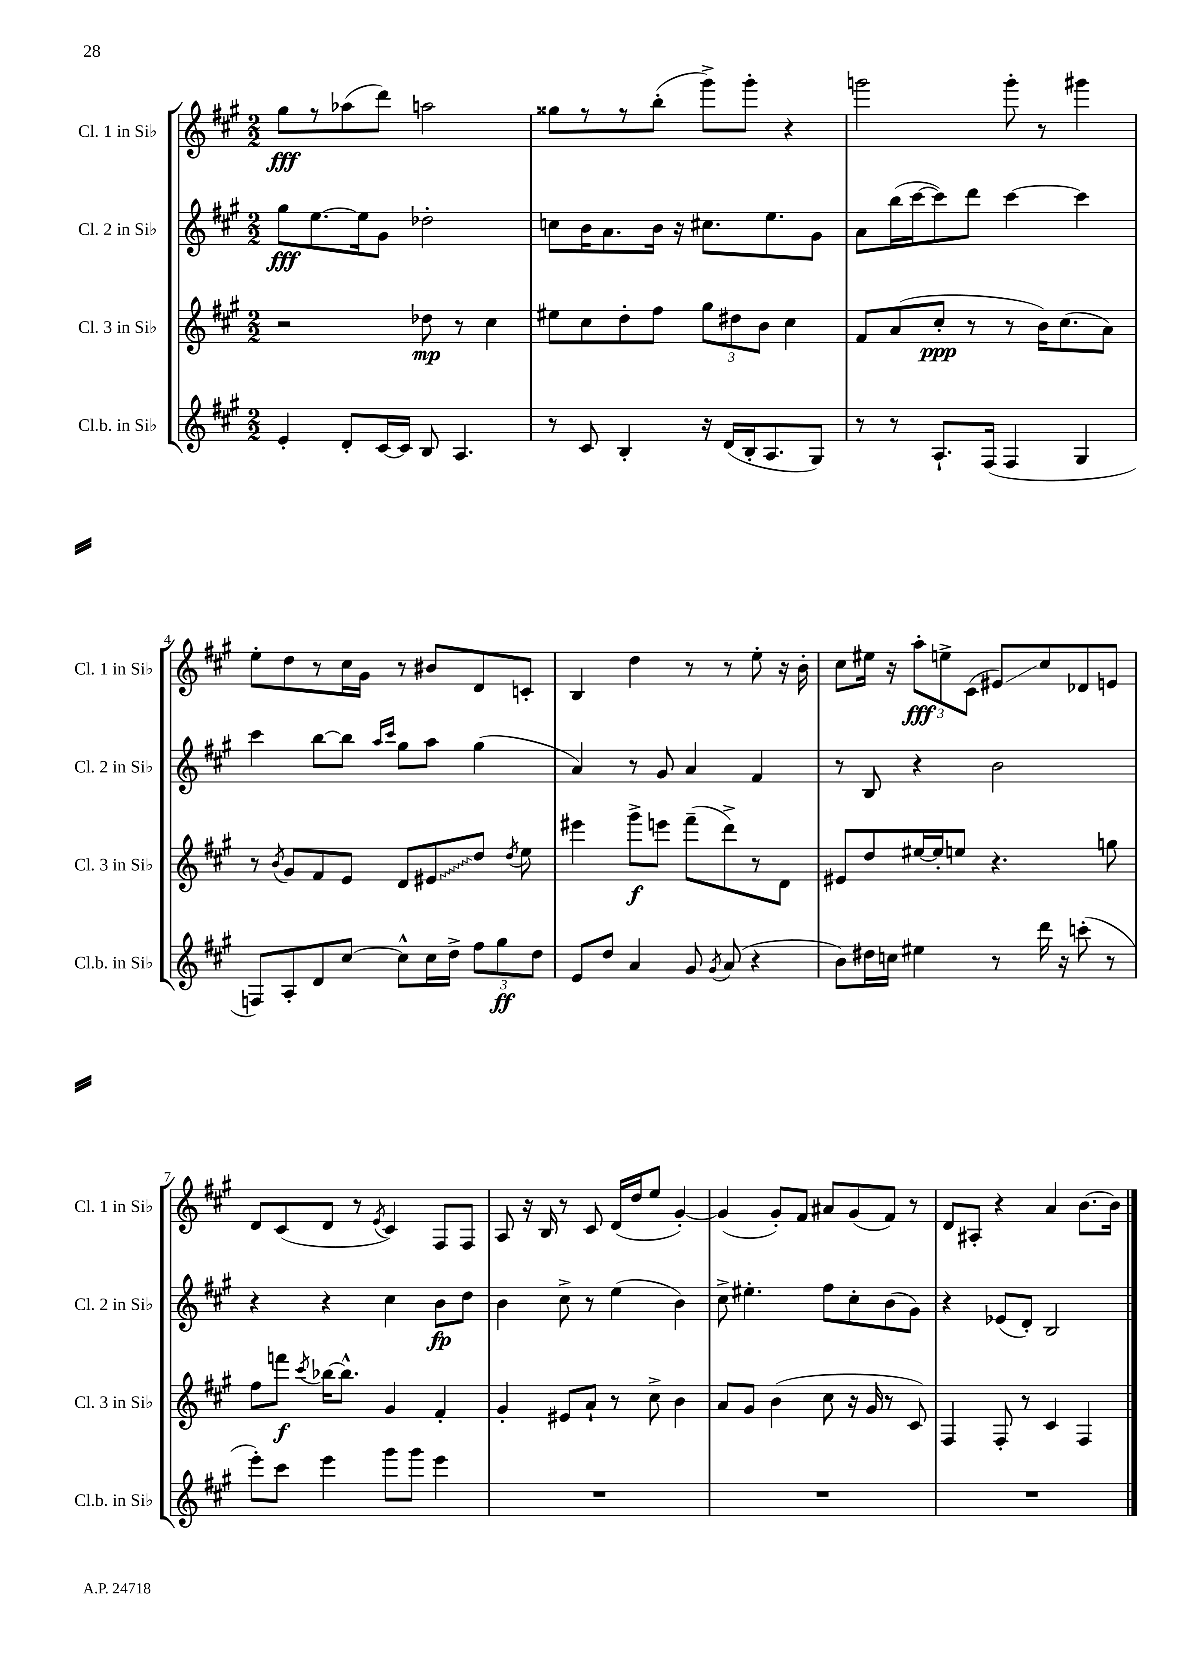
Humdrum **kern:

**kern	**kern	**kern	**kern
*staff4	*staff3	*staff2	*staff1
*clefG2	*clefG2	*clefG2	*clefG2
*k[f#c#g#]	*k[f#c#g#]	*k[f#c#g#]	*k[f#c#g#]
*M2/2	*M2/2	*M2/2	*M2/2
4e'/	2r	8gg#\L	8gg#\L
.	.	[8.ee\	8r
8d'/L	.	.	(8aa-\
.	.	16ee\]k	.
[16c#/L	.	8g#\J	8ddd\J)
16c#/]JJ	.	.	.
8B/	8dd-\	2dd-'\	2aa\
4.A/	8r	.	.
.	4cc#\	.	.
=	=	=	=
8r	8ee#\L	8cc\L	8gg##\L
8c#/	8cc#\	16b\K	8r
.	.	8.a\	.
4B'/	8dd'\	.	8r
.	8ff#\J	16b\Jk	(8bb'\J
.	.	16r	.
16r	12gg#\L	8.cc#\L	8ggg#^\L)
(16d/LL	.	.	.
.	12dd#\	.	.
16B'/J	.	.	8ggg#'\J
.	12b\J	.	.
8.A/	.	8.ee\	.
.	4cc#\	.	4r
8G#/J)	.	8g#\J	.
=	=	=	=
8r	8f#/L	8a\L	2ggg\
8r	(8a/	(16bb\L	.
.	.	[16ccc#\J	.
8.A`/L	8cc#'/J	8ccc#\])	.
.	8r	8ddd\J	.
(16F#/Jk	.	.	.
4F#/	8r	[4ccc#\	8ggg'\
.	16b\LK)	.	8r
.	(8.cc#\	.	.
4G#/	.	4ccc#\]	4ggg#\
.	8a\J)	.	.
=	=	=	=
8F/L)	8r	4ccc#\	8ee'\L
.	8qb/	.	.
8A'/	8g#/L	.	8dd\
8d/	8f#/	[8bb\L	8r
[8cc#/J	8e/J	8bb\]J	16cc#\L
.	.	.	16g#\JJ
.	.	16qqaa/LL	.
.	.	16qqccc#/JJ	.
8cc#^^\]L	8d/L	8gg#\L	8r
16cc#\L	8e#/	8aa\J	8b#/L
16dd^\JJ	.	.	.
12ff#\L	8dd/J	(4gg#\	8d/
12gg#\	.	.	.
.	8qdd/	.	.
.	8ee\	.	8c'/J
12dd\J	.	.	.
=	=	=	=
8e/L	4eee#\	4a/)	4B/
8dd/J	.	.	.
4a/	8ggg#^\L	8r	4dd\
.	8eee\J	8g#/	.
8g#/	(8fff#~\L	4a/	8r
8qg#/	.	.	.
(8a/	8ddd^\)	.	8r
4r	8r	4f#/	8ee'\
.	8d\J	.	16r
.	.	.	16b'\
=	=	=	=
8b\L)	8e#/L	8r	8cc#\L
16dd#\L	8dd/	8B/	16ee#\Jk
16cc\JJ	.	.	16r
4ee#\	[16ee#/L	4r	12aa'\L
.	16ee#'/]J	.	.
.	.	.	12ee^\
.	8ee/J	.	.
.	.	.	(12c#\J
8r	4.r	2b\	8e#/L)
16ddd\	.	.	8cc#/
16r	.	.	.
(8ccc'\	.	.	8d-/
8r	8gg\	.	8e/J
=	=	=	=
8eee'\L)	8ff#\L	4r	8d/L
8ccc#\J	8fff\J	.	(8c#/
.	8qccc#/	.	.
4eee\	[16bb-\LK	4r	8d/J
.	8.bb-^^\]J	.	.
.	.	.	8r
.	.	.	8qe/
8ggg#\L	4g#/	4cc#\	4c#/)
8ggg#\J	.	.	.
4eee\	4f#'/	8b\L	8F#/L
.	.	8dd\J	8F#/J
=	=	=	=
1r	4g#'/	4b\	8A/
.	.	.	16r
.	.	.	16B/
.	8e#/L	8cc#^\	8r
.	8a`/J	8r	8c#/
.	8r	(4ee\	(16d/LL
.	.	.	16dd/J
.	8cc#^\	.	8ee/J
.	4b\	4b\)	[4g#'/)
=	=	=	=
1r	8a/L	8cc#^\	(4g#/]
.	8g#/J	4.ee#'\	.
.	(4b\	.	8g#'/L)
.	.	.	8f#/J
.	8cc#\	8ff#\L	8a#/L
.	16r	8cc#'\	(8g#/
.	16g#/	.	.
.	8r	(8b\	8f#/J)
.	8c#/)	8g#\J)	8r
=	=	=	=
1r	4F#/	4r	8d/L
.	.	.	8A#'/J
.	8F#'/	(8e-/L	4r
.	8r	8d'/J)	.
.	4c#/	2B/	4a/
.	4F#/	.	[8.b\L
.	.	.	16b\]Jk
==	==	==	==
*-	*-	*-	*-
